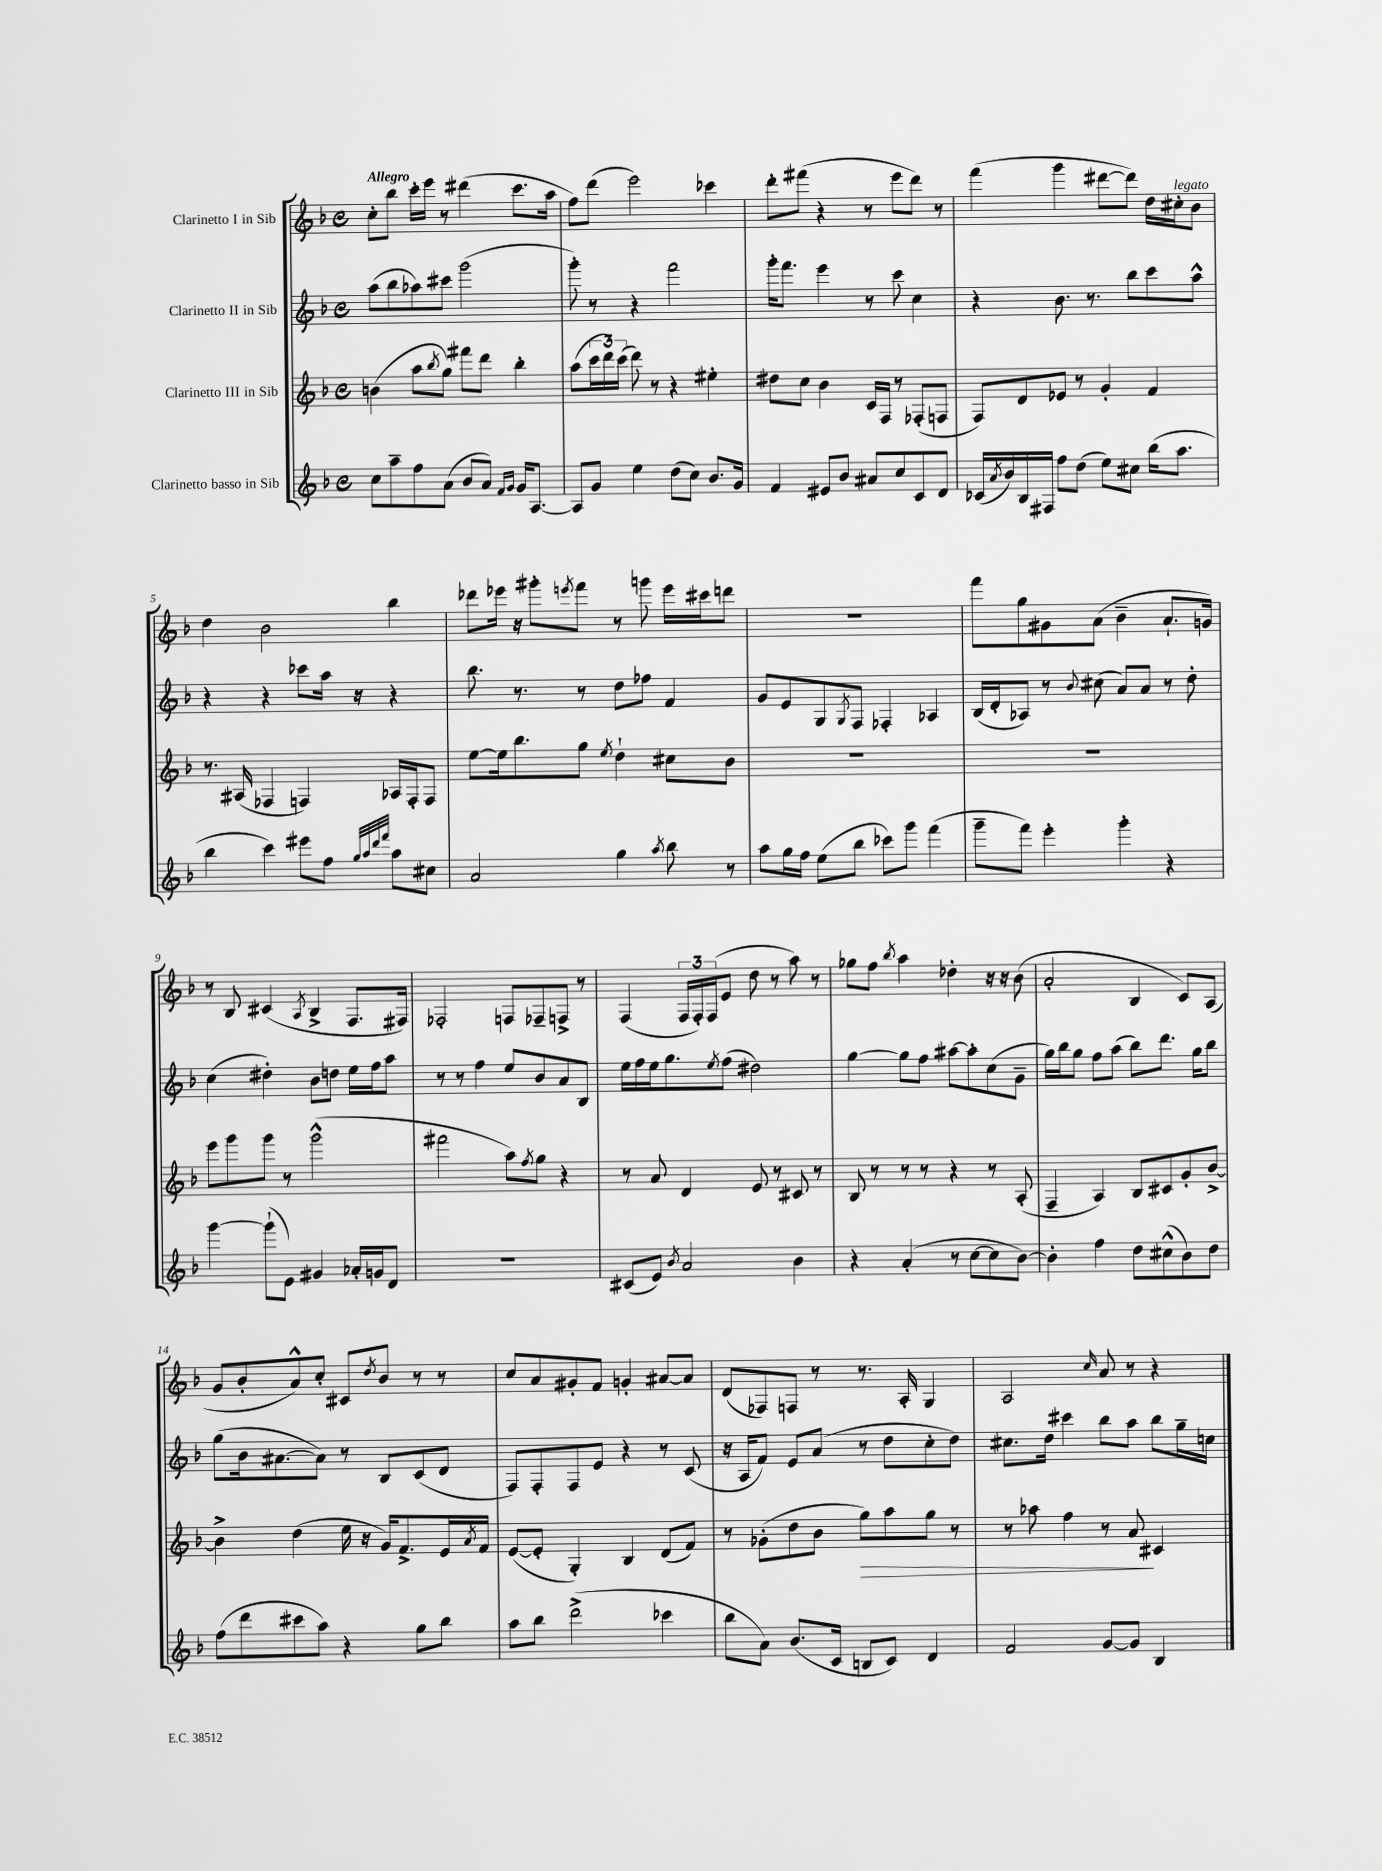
<<
\new StaffGroup <<
\new Staff = "s0" \with { instrumentName = "Clarinetto I in Sib" } {
    \clef treble \key f \major \defaultTimeSignature \time 4/4 \tempo "Allegro"
    c''8-. bes''8 c'''16-. e'''16 r8 dis'''4( c'''8. a''16 |
    f''8) d'''8( e'''2) ces'''4 |
    d'''8-. fis'''8( r4 r8 e'''8 d'''8) r8 |
    f'''4( g'''4 dis'''8~ dis'''8) d''16 cis''16-.^\markup { \italic "legato" } bes'8 |
    d''4 bes'2 bes''4 |
    des'''8 ees'''16 r16 gis'''8-. \acciaccatura { e'''8 } f'''8 r8 g'''8 e'''16 cis'''16 d'''8 |
    R1 |
    f'''8 g''8 gis'8 a'8( bes'4-- a'8.-! g'16) |
    r8 bes8 cis'4( \acciaccatura { a8 } bes4-> f8. fis16) |
    fes2-. f8 fes8-- f8-> r8 |
    f4( \tuplet 3/2 { f16 f16-.) f16( } e'8 d''8 r8 a''8) r8 |
    ges''8 f''8 \acciaccatura { bes''8 } a''4 des''4-. r16 r16 bes'8( |
    a'2-. bes4 c'8) a8( |
    g'8 bes'8-. a'8-^) c''8-. cis'8 \acciaccatura { d''8 } bes'8 r8 r8 |
    c''8 a'8 gis'8-. f'8 g'4-. ais'8~ ais'8 |
    d'8( fes8) f8 r8 r8. a16-. g4 |
    a2 \grace { c''16 } a'8 r8 r4 \bar "|." |
}
\new Staff = "s1" \with { instrumentName = "Clarinetto II in Sib" } {
    \clef treble \key f \major \defaultTimeSignature \time 4/4
    a''8( bes''8 aes''8) cis'''8 g'''2( |
    g'''8-.) r8 r4 f'''2 |
    g'''16-. f'''8. e'''4 r8 c'''8 c''4 |
    r4 bes'8. r8. bes''8 c'''8 a''8-^ |
    r4 r4 ces'''8 a''16 r16 r4 |
    bes''8. r8. r8 d''8 fes''8 f'4 |
    g'8 e'8 g8 \acciaccatura { g8 } f8 fes4-. aes4 |
    bes16( d'16-. aes8) r8 \appoggiatura { bes'8 } cis''8( a'8) a'8 r8 d''8-. |
    c''4( dis''4-.) bes'8 d''8 e''16 f''16 a''8 |
    r8 r8 f''4 e''8 bes'8 a'8 bes8 |
    e''16 f''16 e''16 g''8. \acciaccatura { e''8 } f''8( dis''2) |
    g''4~ g''8 f''8 ais''8~ ais''8-. c''8( g'8-- |
    g''16) bes''16 g''8 f''8 a''8( bes''8) d'''8. g''16 bes''8 |
    g''8( bes'16 ais'8.~ ais'8) r8 bes8 c'8( d'8 |
    f8) f8-. f8 e'8 r4 r8 c'8( |
    r16 a16 f'8) e'8 a'8( r8 d''8 c''8-. d''8) |
    cis''8. d''16 cis'''4 bes''8 a''8 bes''8 g''16-- c''16 \bar "|." |
}
\new Staff = "s2" \with { instrumentName = "Clarinetto III in Sib" } {
    \clef treble \key f \major \defaultTimeSignature \time 4/4
    b'4( a''8 \acciaccatura { bes''8 } g''8) fis'''8 d'''8 bes''4-. |
    a''8( \tuplet 3/2 { c'''16 d'''16) c'''16( } d'''8) r8 r4 eis''4-. |
    dis''8 c''8 bes'4 c'16 f16 r8 fes8-.( f8 |
    f8) d'8 ees'8 r8 g'4-. f'4 |
    r8. ais16( fes4 f4) aes16 f16-. f8 |
    e''8~ e''16 bes''8. g''8 \acciaccatura { e''8 } d''4-! cis''8 bes'8 |
    R1 |
    R1 |
    e'''8 g'''8 g'''8 r8 g'''2-^( |
    fis'''2 a''8) \acciaccatura { f''8 } g''8 r4 |
    r8 a'8 d'4 e'8 r8 cis'8 r8 |
    bes8 r8 r8 r8 r4 r8 a8-.( |
    f4-- a4) bes8 cis'8 g'8-. bes'8~-> |
    bes'4-> d''4( e''16 r16 g'16) f'8.-> e'16 \acciaccatura { a'8 } f'16 |
    e'8~( e'8-. g4-.) bes4 d'8( f'8) |
    r8 ges'8-.( d''8 bes'8 g''8\>) a''8 g''8 r8 |
    r8 aes''8 f''4 r8 a'8\! cis'4 \bar "|." |
}
\new Staff = "s3" \with { instrumentName = "Clarinetto basso in Sib" } {
    \clef treble \key f \major \defaultTimeSignature \time 4/4
    c''8 a''8-- f''8 a'8( bes'8 a'8) \grace { f'16 g'16 } g'16 a8.~ |
    a8 g'8 e''4 d''8( c''8) bes'8. g'16 |
    f'4 eis'8 bes'8 ais'8 c''8 c'8 d'8 |
    ces'16( \acciaccatura { a'8 } bes'16) bes16 fis16 f''8 d''8( e''8) cis''8 bes''16( a''8. |
    bes''4 c'''4) eis'''8 f''8 \grace { g''32 a''32 d'''32 f'''32 } a''8 cis''8 |
    a'2 g''4 \acciaccatura { a''8 } bes''8 r8 |
    a''8 g''16 f''16 e''8( bes''8 ces'''8) g'''8 f'''4( |
    g'''8-- f'''8) e'''4-. g'''4-. r4 |
    g'''4~ g'''8-!( e'8) gis'4 aes'16-. g'16 d'8 |
    R1 |
    cis'8( e'8) \acciaccatura { bes'8 } a'2 bes'4 |
    r4 a'4-.( r8 c''8~ c''8 bes'8~) |
    bes'4-. f''4 d''8 cis''8-^( bes'8) d''8 |
    f''8( d'''8 cis'''8 a''8) r4 g''8 bes''8 |
    a''8 bes''8 d'''2->( ces'''4 |
    bes''8 a'8) bes'8.( c'16 b8 c'8) d'4 |
    f'2 g'8~ g'8 bes4 \bar "|." |
}
>>
>>
